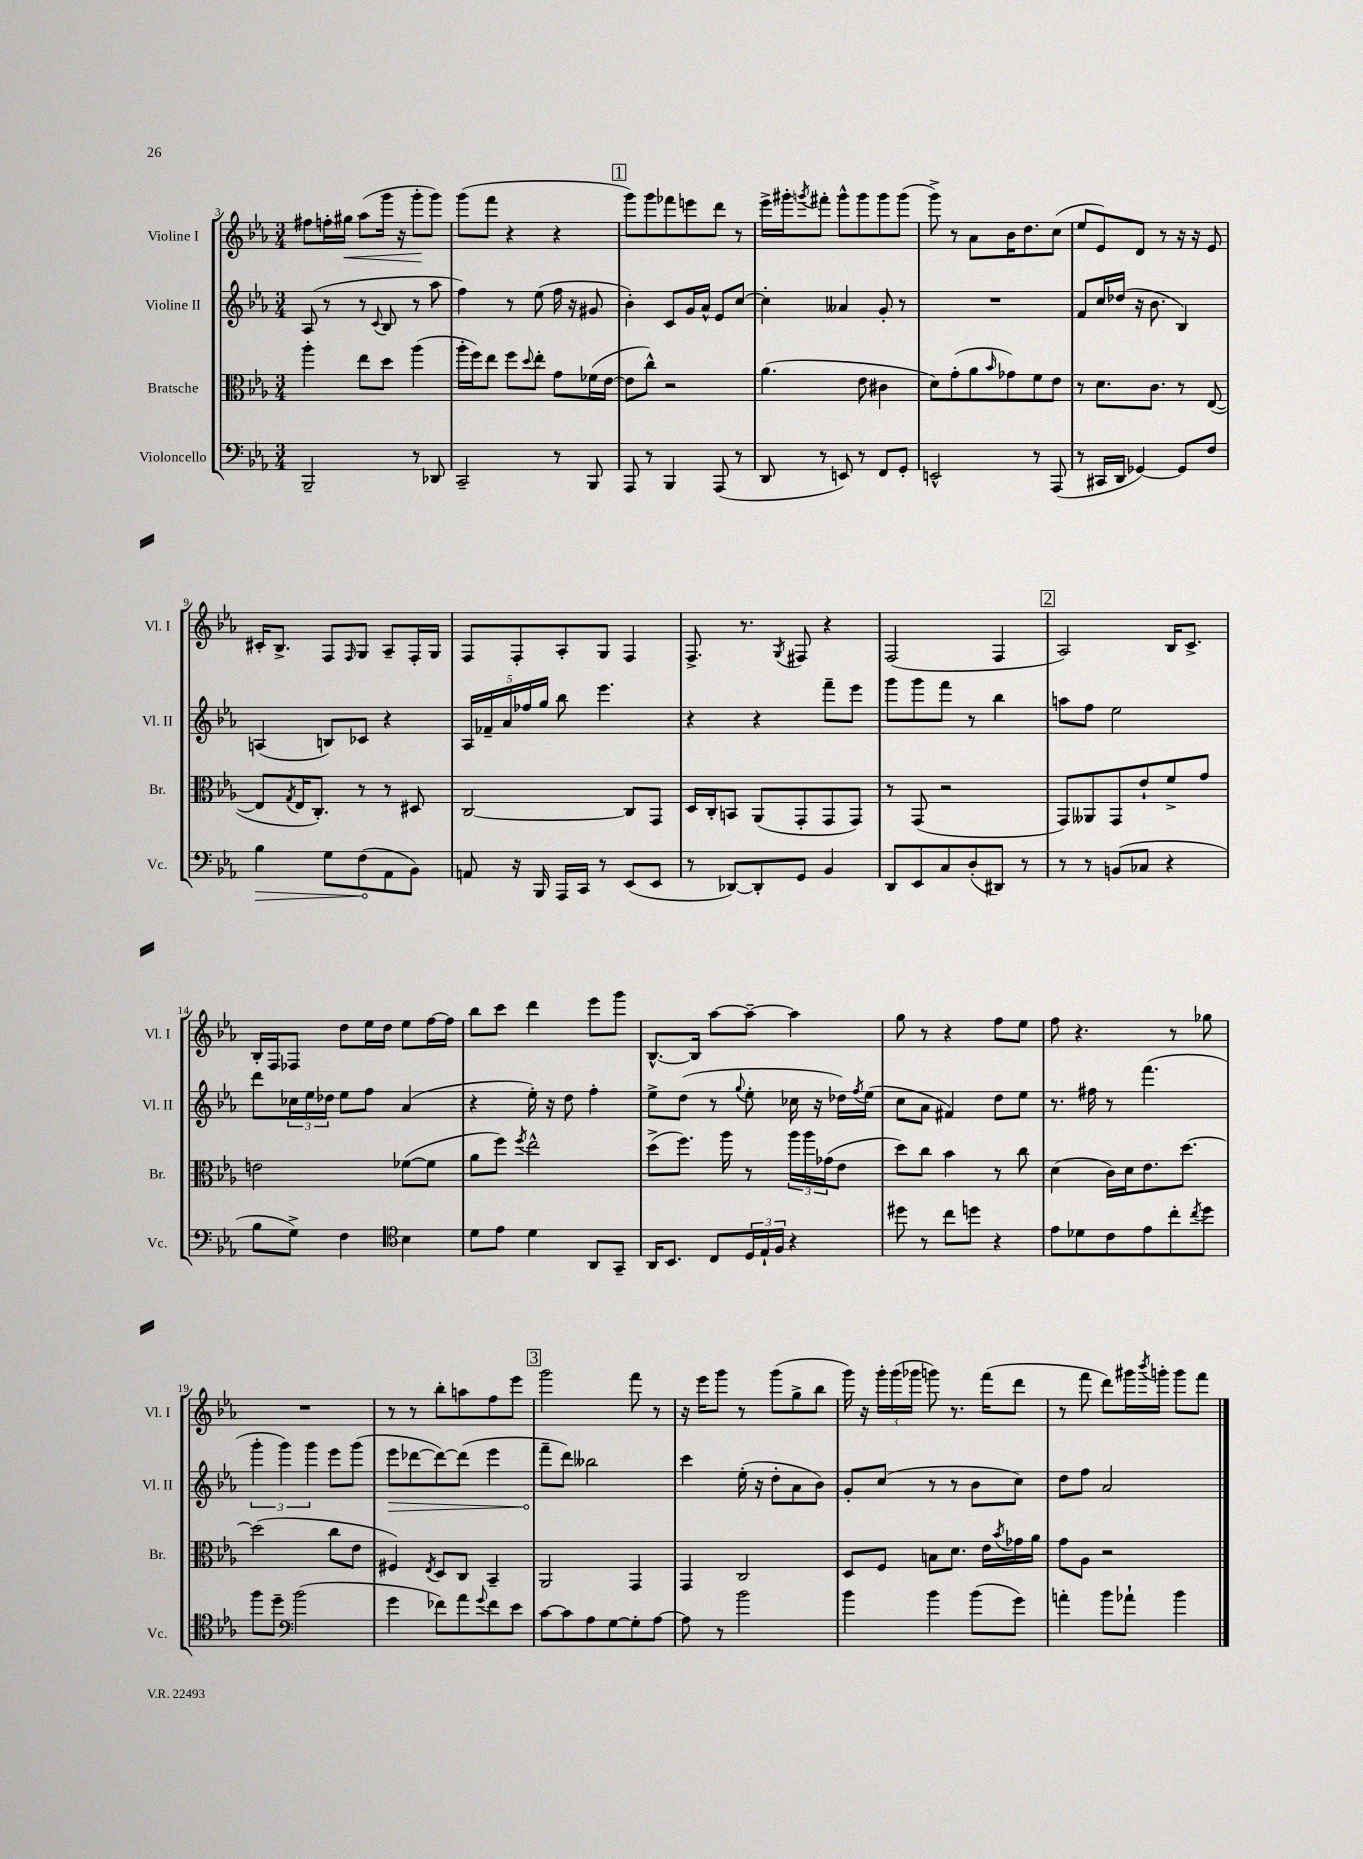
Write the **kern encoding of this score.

**kern	**kern	**kern	**kern
*staff4	*staff3	*staff2	*staff1
*clefF4	*clefC3	*clefG2	*clefG2
*k[b-e-a-]	*k[b-e-a-]	*k[b-e-a-]	*k[b-e-a-]
*M3/4	*M3/4	*M3/4	*M3/4
2BBB-~/	4aa-'\	(8A-/	8ff#\L
.	.	8r	16ff'\L
.	.	.	16gg#\JJ
.	8ee-\L	8r	(8aa-\L
.	.	8qqc/	.
.	8dd\J	8B-/	16ggg\Jk
.	.	.	16r
8r	(4aa-\	8r	8ggg'\L
8DD-/	.	8aa-\	8ggg\J)
=	=	=	=
2CC~/	16aa-'\LL	4ff\)	(8ggg\L
.	16ff\J)	.	.
.	8ee-\J	.	8fff\J
.	8ff\L	8r	4r
.	8qqdd/	.	.
.	8ee-'\J	(8ee-\	.
8r	8g\L	16ff\	4r
.	.	16r	.
8BBB-/	(16f-\L	8g#/	.
.	[16e-\JJ	.	.
=	=	=	=
8AAA-/	8e-\]L	4b-'\)	8ggg\L)
8r	8cc^^\J)	.	8ggg\
4BBB-/	2r	8c/L	8fff-\
.	.	16g/L	8eee\
.	.	16a-^^/JJ	.
(8AAA-/	.	8e-/L	8ddd\J
8r	.	[8cc/J	8r
=	=	=	=
8DD/	(4.a-\	4cc'\]	16eee-^\LL
.	.	.	16ggg#'\J
.	.	.	8qggg/
8r	.	.	8fff#'\J
8EE/)	.	4a--/	8ggg^^\L
8r	8e-\	.	8ggg\
8FF/L	4c#\	8g'/	8ggg\
8GG'/J	.	8r	(8ggg\J
=	=	=	=
2EE^^/	8d\L)	2.r	8ggg^\)
.	(8g'\	.	8r
.	8a-\	.	8a-\L
.	16qqb-/	.	.
.	8g-\)	.	16b-\K
.	.	.	8.dd\
8r	8f\	.	.
(8AAA-/	8e-\J	.	(8cc\J
=	=	=	=
8r	8r	8f/L	8ee-/L
16CC#/LL	8.d\L	16cc/L	8e-/)
16DD/JJ	.	(16dd-/JJ	.
[4GG-/)	.	16r	8d/J
.	8.c\J	8.b-\	.
.	.	.	8r
8GG-/]L	8r	4B-/)	16r
.	.	.	16r
8F/J	([8E-/	.	8e-/
=	=	=	=
4B-\	8E-/]L	(4A/	16c#'/LK
.	.	.	8.B-^/J
.	8qG/	.	.
.	16E-/K	.	.
.	8.C'/J)	.	.
8G\L	.	8B/L)	8F/L
.	.	.	16qqF/
(8F\	8r	8c-/J	8G/J
8AA-\	8r	4r	8A-~/L
8BB-\J)	8D#/	.	16F'/L
.	.	.	16G/JJ
=	=	=	=
8AA/	[2C/	20A-/LL	8F/L
.	.	20f-~/	.
.	.	20a-/	.
16r	.	.	8F'/
.	.	20ff-/	.
16BBB-/	.	.	.
.	.	20gg/JJ	.
16AAA-/LL	.	8bb-\	8A-'/
16CC/JJ	.	.	.
8r	.	4.eee-\	8G/J
(8EE-/L	8C/]L	.	4F/
8EE-/J	8GG/J	.	.
=	=	=	=
8r	16D/LL	4r	8.F^/
.	16C'/J	.	.
[8DD-/L)	8BB/J	.	.
.	.	.	8.r
8DD-'/]	(8AA-/L	4r	.
.	.	.	8qG/
8GG/J	8GG'/	.	8F#/
4BB-/	8GG/	8fff~\L	4r
.	8GG/J)	8eee-\J	.
=	=	=	=
8DD/L	8r	8ggg\L	(2F/
8EE-/	(8GG/	8ggg\	.
8C/	2r	8fff\J	.
(8D'/	.	8r	.
8DD#/J)	.	4bb-\	4F/
8r	.	.	.
=	=	=	=
8r	8GG/L)	8aa\L	2A-/)
8r	8AA--/	8ff\J	.
(8BB/L	8GG/	2ee-\	.
8C-/J	8e-`/	.	.
4r	8f^/	.	16B-/LK
.	.	.	8.c^/J
.	8g/J	.	.
=	=	=	=
8B-\L	2e\	8ddd\L	16B-'/LL
.	.	.	16F/J
8G^\J)	.	24cc-\L	8F-/J
.	.	24ee-\	.
.	.	24dd-\JJ	.
4F\	.	8ee-\L	8dd\L
.	.	8ff\J	16ee-\L
.	.	.	16dd\JJ
*clefC4	*	*	*
4B-\	([8f-\L	(4a-/	8ee-\L
.	8f-\]J	.	[16ff\L
.	.	.	16ff\]JJ
=	=	=	=
8d\L	8a-\L	4r	8bb-\L
8e-\J	8ff\J)	.	8ccc\J
.	8qff/	.	.
4d\	2ee-^^\	16ee-'\)	4ddd\
.	.	16r	.
.	.	8dd\	.
8AA-/L	.	4ff'\	8eee-\L
8GG~/J	.	.	8ggg\J
=	=	=	=
16AA-/LK	(8dd^\L	8ee-^\L	[8.B-^^/L
8.BB-/J	.	.	.
.	8.ff\J)	(8dd\J	.
.	.	.	16B-/]Jk
8C/L	.	8r	[8aa-\L
.	16aa-\	.	.
.	.	8qqgg/	.
24D/L	8r	8ee-'\	8aa-~\_J
24E-`/	.	.	.
24F/JJ	.	.	.
4r	24aa-\LL	16cc-\	4aa-\]
.	24aa-\	.	.
.	.	16r	.
.	(24g-\J	.	.
.	8e-\J	16dd-\LL)	.
.	.	8qff/	.
.	.	(16ee-\JJ	.
=	=	=	=
8dd#\	8dd\L)	8cc\L	8gg\
8r	8cc\J	8a-\J	8r
8cc\L	4b-\	4f#/)	4r
8dd\J	.	.	.
4r	8r	8dd\L	8ff\L
.	8cc\	8ee-\J	8ee-\J
=	=	=	=
8e-\L	(4d\	8.r	8ff\
8d-\	.	.	4.r
.	.	16ff#\	.
8c\	16c\LL)	8r	.
.	16d\J	.	.
8e-\	8.e-\	(4.fff\	.
8cc'\	.	.	8r
.	[8.dd\J	.	.
8qcc/	.	.	.
8dd\J	.	.	8gg-\
=	=	=	=
8ff\L	(2dd\]	6ggg'\	2.r
8dd~\J	.	.	.
.	.	6ggg\)	.
*clefF4	*	*	*
(2b-\	.	.	.
.	.	6ggg\	.
.	8cc\L	8eee-\L	.
.	8e-\J	(8ggg\J	.
=	=	=	=
4g\	4F#/)	8eee-\L	8r
.	.	[8ddd-\	8r
.	8qE-/	.	.
8f-\L)	8D/L	8ddd-\_)	8bb-'\L
8a-\	8C/J	(8ddd-\]J	8aa\
8qqg/	.	.	.
8f-\	4BB-~/	4eee-\	8ff\
8e-\J	.	.	8eee-\J
=	=	=	=
[8c\L	2AA-/	8fff~\L	2ggg\
8c\]	.	8ddd\J)	.
8A-\	.	2bb--\	.
[8G\	.	.	.
8G'\]	4GG/	.	8fff\
[8A-\J	.	.	8r
=	=	=	=
8A-\]	4GG/	4ccc\	16r
.	.	.	16eee-\LK
8r	.	.	8ggg\J
2b-\	2C/	(16ee-'\	8r
.	.	16r	.
.	.	8dd'\L	(8ggg\L
.	.	8a-\	8gg^\
.	.	8b-\J)	8bb-\J
=	=	=	=
4b-\	8D/L	8g'/L	16ggg\)
.	.	.	16r
.	8F/J	(8cc/J	24ggg'\LL
.	.	.	(24ggg\
.	.	.	24ggg-\JJ
4b-\	8B\L	8r	8ggg\)
.	8.d\J	8r	8.r
(8b-\L	.	8b-\L	.
.	16e-\LL	.	(16fff\LK
.	8qb-/	.	.
8g\J)	16g-\	8cc\J)	8ddd\J
.	16a-\JJ	.	.
=	=	=	=
4a'\	8g\L	8dd\L	8r
.	8A-\J	8ff\J	8fff\
8b-\L	2r	2a-/	8ddd\L)
8a-`\J	.	.	16ggg#\L
.	.	.	8qbbb-/
.	.	.	16ggg'\JJ
4b-\	.	.	8ggg\L
.	.	.	8fff\J
==	==	==	==
*-	*-	*-	*-
